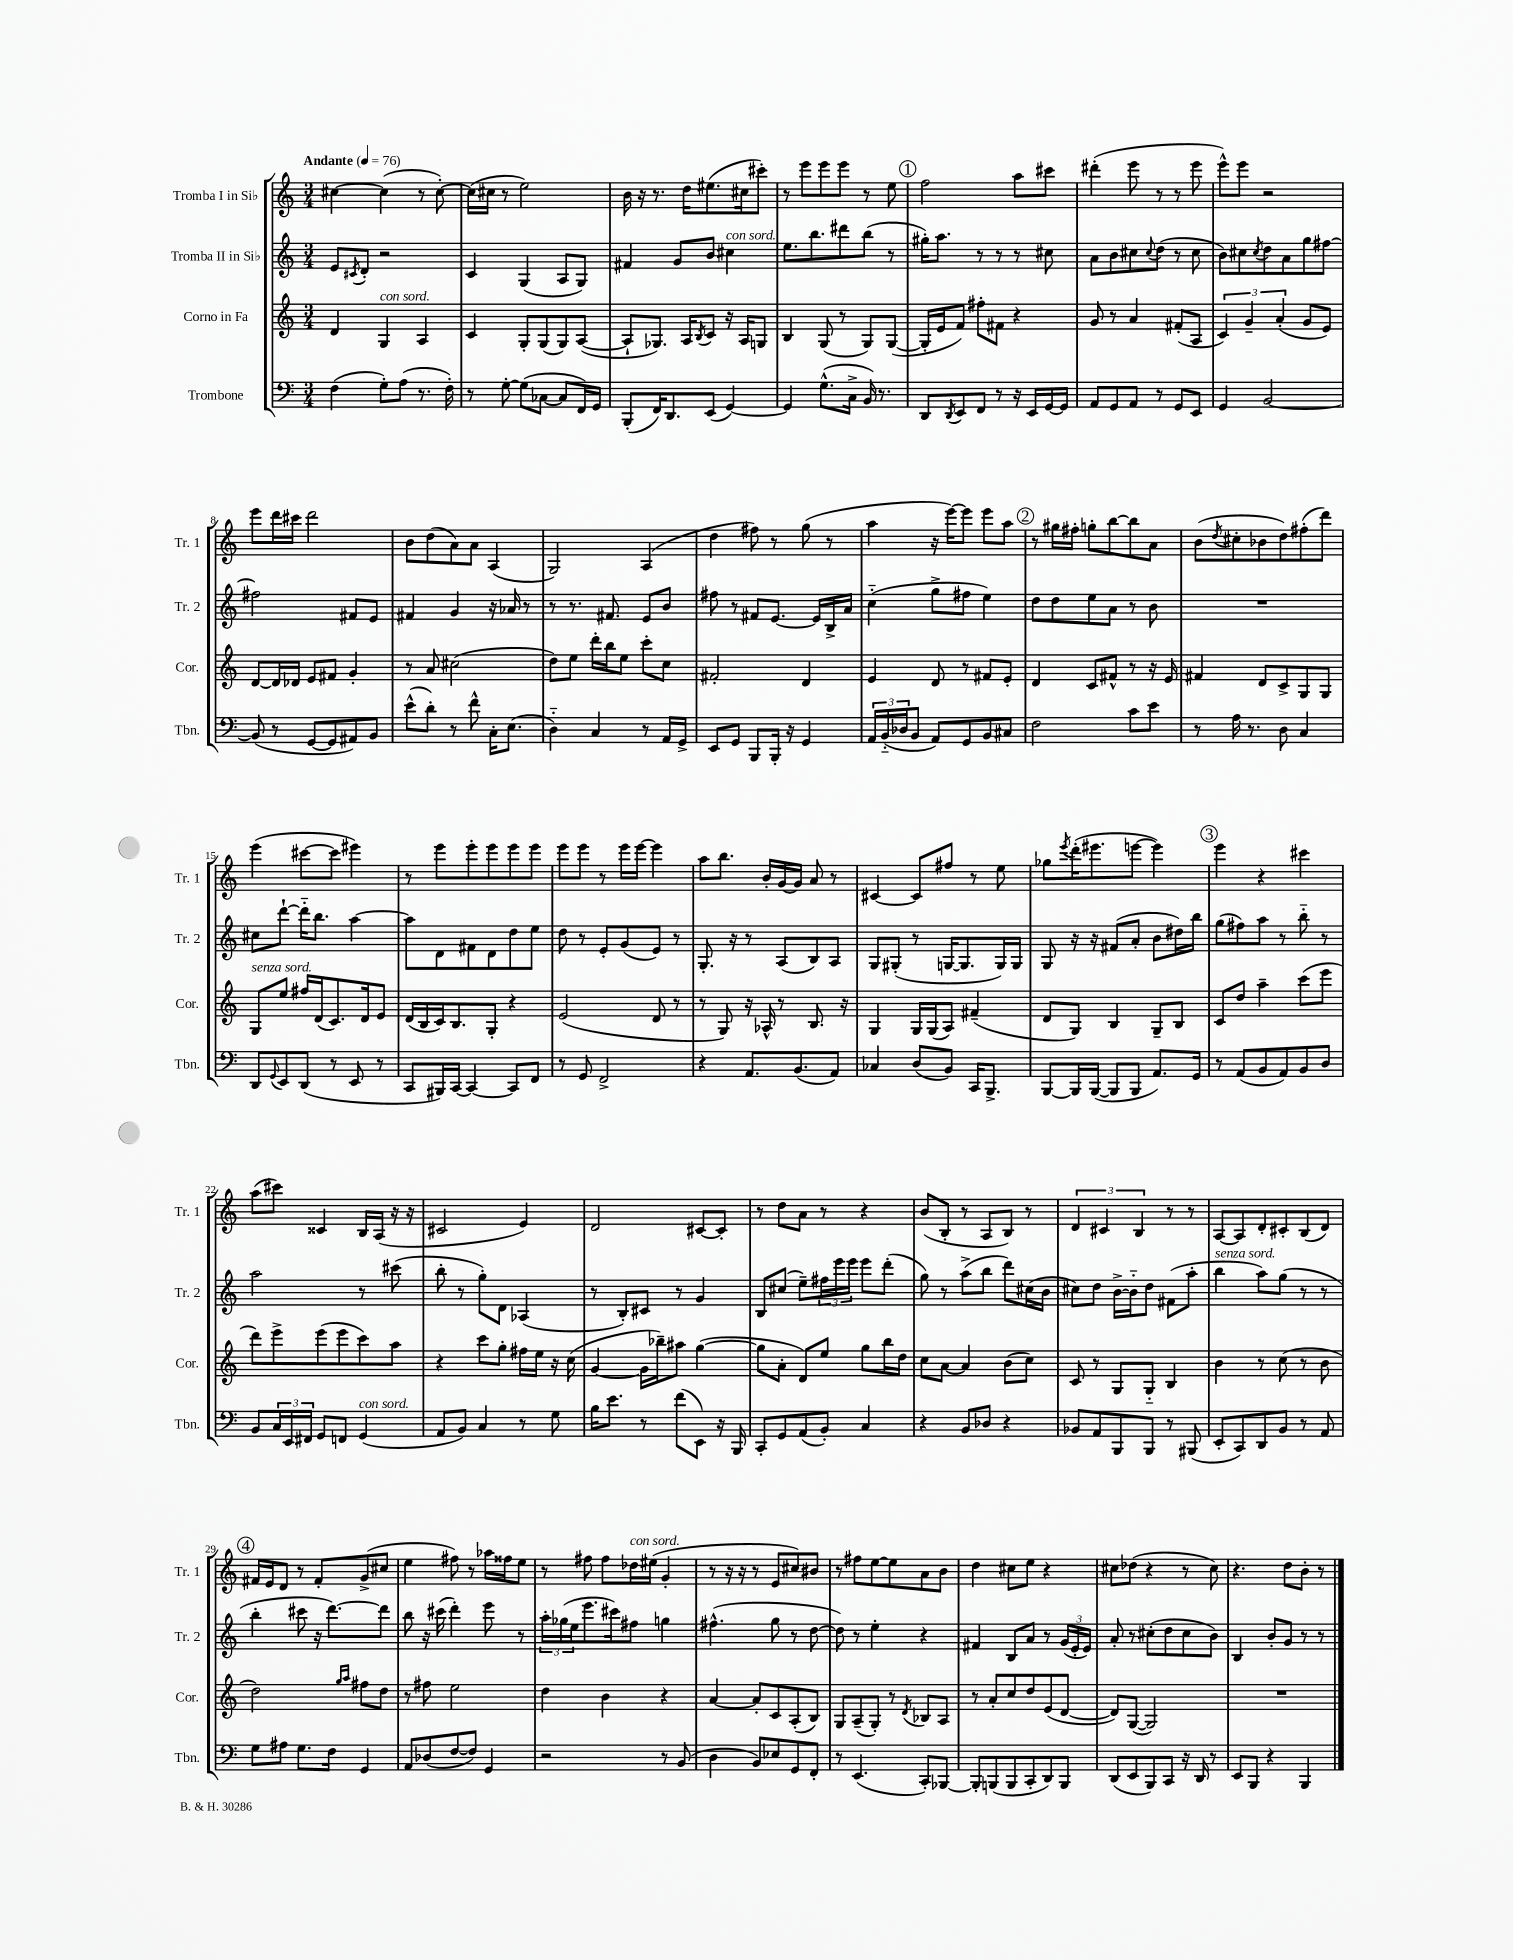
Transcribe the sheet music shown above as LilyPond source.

<<
\new StaffGroup <<
\new Staff = "s0" \with { instrumentName = "Tromba I in Sib" shortInstrumentName = "Tr. 1" } {
    \clef treble \key c \major \numericTimeSignature \time 3/4 \tempo "Andante" 4 = 76
    cis''4~ cis''4( r8 cis''8~-.) |
    cis''16( cis''16 r8 e''2) |
    b'16 r16 r8. d''16 eis''8.( cis''16 cis'''8-.) |
    r8 e'''8 e'''8 e'''8 r8 e''8 |
    \mark \markup { \circle "1" } f''2 a''8 cis'''8 |
    dis'''4-.( e'''8 r8 r8 e'''8 |
    e'''8-^) e'''8 r2 |
    e'''8 d'''16 cis'''16 d'''2 |
    b'8 d''8( a'8) a'8 a4( |
    g2) a4( |
    d''4 fis''8) r8 g''8( r8 |
    a''4 r16 e'''16~) e'''8 e'''8 a''8 |
    \mark \markup { \circle "2" } r8 gis''16 fis''16-. g''8-. b''8~ b''8 a'8 |
    b'8( \acciaccatura { d''8 } cis''8-. bes'8 d''8) fis''8-.( d'''8) |
    e'''4( cis'''8~ cis'''8 eis'''4) |
    r8 e'''8 e'''8-. e'''8 e'''8 e'''8 |
    e'''8 e'''8 r8 e'''16 e'''16~ e'''4 |
    a''8 b''8. b'16-. g'16~ g'16 a'8 r8 |
    cis'4~ cis'8 fis''8 r8 e''8 |
    ges''8 \acciaccatura { e'''8 } d'''16-.( eis'''8. e'''8~ e'''4) |
    \mark \markup { \circle "3" } e'''4 r4 cis'''4 |
    a''8( cis'''8) cisis'4 b16 a16( r16 r16 |
    cis'2 e'4) |
    d'2 cis'8~ cis'8-. |
    r8 d''8 a'8 r8 r4 |
    b'8( b8-. r8 a8 b8) r8 |
    \tuplet 3/2 { d'4 cis'4 b4 } r8 r8 |
    a8~ a8 d'8-. cis'8-. b8( d'8) |
    \mark \markup { \circle "4" } fis'16 e'16 d'8 r8 fis'8-. g'8->( cis''8 |
    e''4 fis''8) r8 aes''16 fisis''16 e''8 |
    r8 fis''8 fis''8 des''16^\markup { \italic "con sord." } eis''16( g'4-. |
    r8 r16 r16 r8 e'8 cis''8) bis'8 |
    r8 fis''8 e''8~ e''8 a'8 b'8 |
    d''4 cis''8 e''8 r4 |
    cis''8 des''8( r4 r8 cis''8) |
    r4. d''8 b'8-. r8 \bar "|." |
}
\new Staff = "s1" \with { instrumentName = "Tromba II in Sib" shortInstrumentName = "Tr. 2" } {
    \clef treble \key c \major \numericTimeSignature \time 3/4
    e'8 \acciaccatura { cis'8 } d'8-. r2 |
    c'4 g4( a8 g8) |
    fis'4 g'8 b'8 cis''4^\markup { \italic "con sord." } |
    e''8. b''8. dis'''8 b''8( r8 |
    \mark \markup { \circle "1" } gis''16-.) a''8. r8 r8 r8 cis''8 |
    a'8 b'8 cis''8 \appoggiatura { cis''8 } d''8( r8 cis''8 |
    b'8) cis''8 \acciaccatura { cis''8 } d''8 a'8 g''8 fis''8~ |
    fis''2 fis'8 e'8 |
    fis'4 g'4 r16 aes'16 r8 |
    r8 r8. fis'8. e'8 b'8 |
    fis''8 r8 fis'8 e'8.~ e'16 b16-> a'16 |
    c''4-_( g''8-> fis''8 e''4) |
    \mark \markup { \circle "2" } d''8 d''8 e''8 a'8 r8 b'8 |
    R2. |
    cis''8 d'''8~-! d'''16-_ b''8. a''4~ |
    a''8 d'8 fis'8 d'8 d''8 e''8 |
    d''8 r8 e'8-. g'8( e'8) r8 |
    g8.-. r16 r8 a8( b8) a8 |
    g8 gis8-.( r8 g16~ g8. g16) g16 |
    g8 r16 r16 fis'8( a'8-. b'8 dis''16) b''16 |
    \mark \markup { \circle "3" } g''8( fis''8) a''8 r8 b''8-_ r8 |
    a''2 r8 cis'''8( |
    b''8-. r8 g''8-.) d'8 aes4( |
    r8 b8-.) cis'8 r8 g'4 |
    b8 cis''8( e''8--) \tuplet 3/2 { fis''16 e'''16 e'''16 } e'''8 d'''8-.( |
    g''8) r8 a''8->( b''8 d'''8) cis''16( b'16 |
    cis''8) d''8 b'16~-> b'16-_ d''8 fis'8( a''8-. |
    b''4^\markup { \italic "senza sord." } a''8) g''8( r8 r8 |
    \mark \markup { \circle "4" } b''4-. cis'''8 r16 d'''8.~) d'''8 |
    b''8 r16 cis'''16( d'''4-.) e'''8 r8 |
    \tuplet 3/2 { a''16-. ges''16( e''16 } e'''8. cis'''16) fis''8 g''4 |
    fis''4.-^( g''8 r8 d''8~ |
    d''8) r8 e''4-. r4 |
    fis'4 b8 a'8 r8 \tuplet 3/2 { g'16( e'16-. e'16) } |
    a'8-. r8 cis''8-.( d''8 cis''8 b'8) |
    b4 b'8-. g'8 r8 r8 \bar "|." |
}
\new Staff = "s2" \with { instrumentName = "Corno in Fa" shortInstrumentName = "Cor." } {
    \clef treble \key c \major \numericTimeSignature \time 3/4
    d'4 g4^\markup { \italic "con sord." } a4 |
    c'4 g8-. g8( g8) a8~( |
    a8-! ges8.) a16 \acciaccatura { b8 } c'8 r16 a16 g8 |
    b4 g8( r8 g8) g8~( |
    \mark \markup { \circle "1" } g16-. e'16 f'8) fis''8-. fis'8 r4 |
    g'8 r8 a'4 fis'8-.( a8 |
    \tuplet 3/2 { c'4) g'4-- a'4-.( } g'8 e'8) |
    d'8~ d'16 des'16 e'8 fis'8 g'4-. |
    r8 a'8 cis''2( |
    d''8) e''8 d'''16-. b''16 e''8 c'''8-. c''8 |
    fis'2-. d'4 |
    e'4 d'8 r8 fis'8 e'8-. |
    \mark \markup { \circle "2" } d'4 c'8 fis'8-^ r8 r16 e'16 |
    fis'4 d'8 c'8-> g8 g8 |
    g8^\markup { \italic "senza sord." } e''8 fis''16 d'16( c'8.) d'16 e'8 |
    d'16( b16 c'16) b8. g8-. r4 |
    e'2( d'8 r8 |
    r8 g8) r16 aes16-^ r8 b8. r16 |
    g4 g16 g16( a8) fis'4--( |
    d'8 g8) b4 g8-- b8 |
    \mark \markup { \circle "3" } c'8 d''8 a''4-- c'''8( e'''8 |
    d'''8) e'''8-> e'''8( e'''8 c'''8) a''8 |
    r4 c'''8 g''8-. fis''16 e''16 r16 c''16( |
    g'4~ g'16 bes''16--) ais''8 g''4~( |
    g''8 a'8-. d'8) e''8 g''8 b''16 d''16 |
    c''8 a'8~ a'4 b'8( c''8) |
    c'8 r8 g8 g8-_ b4 |
    b'4 r8 c''8( r8 b'8 |
    \mark \markup { \circle "4" } d''2) \grace { g''16 a''16 } fis''8 d''8 |
    r8 fis''8 e''2 |
    d''4 b'4 r4 |
    a'4~ a'8-. c'8 a8-.( b8) |
    g8 a8--( g8-.) r8 \acciaccatura { d'8 } bes8 a8 |
    r8 a'8-. c''8 d''8 e'8( d'8~ |
    d'8) g8~( g2) |
    R2. \bar "|." |
}
\new Staff = "s3" \with { instrumentName = "Trombone" shortInstrumentName = "Tbn." } {
    \clef bass \key c \major \numericTimeSignature \time 3/4
    f4( g8-.) a8( r8. f16-.) |
    r8 g8~-. g8( ces8~ ces8 f,16) g,16 |
    b,,8-.( f,16) d,8. e,8( g,4~) |
    g,4 g8.-^( c16-> b,16) r8. |
    \mark \markup { \circle "1" } d,8 \acciaccatura { d,8 } e,8 f,8 r8 r16 e,16 g,16~ g,16 |
    a,8 g,8 a,8 r8 g,8 e,8 |
    g,4 b,2~ |
    b,8( r8 g,8~ g,8 ais,8) b,8 |
    e'8-^( d'8-.) r8 f'8-^ c16-. e8.( |
    d4-_) c4 r8 a,16 g,16-> |
    e,8 g,8 b,,8 b,,16-. r16 g,4 |
    \tuplet 3/2 { a,16 b,16-_( des16 } b,8 a,8) g,8 b,8 cis8 |
    \mark \markup { \circle "2" } f2 c'8 e'8 |
    r8 a16 r8. d8 c4 |
    d,8 \appoggiatura { g,8 } e,8 d,8( r8 e,8 r8 |
    c,8 bis,,16) c,16~ c,4~ c,8 f,8 |
    r8 g,8 f,2-> |
    r4 a,8. b,8.( a,8) |
    ces4 d8( b,8) c,16 b,,8.-> |
    b,,8~ b,,16 b,,16~( b,,8 b,,8 a,8.) g,16 |
    \mark \markup { \circle "3" } r8 a,8( b,8 a,8) b,8 d8 |
    b,8 \tuplet 3/2 { c16 e,16 fis,16 } g,8 f,8 g,4^\markup { \italic "con sord." }( |
    a,8 b,8) c4 r8 g8 |
    b16 e'8. r8 f'8( e,8) r16 b,,16 |
    c,8-. g,8 a,8( b,8-.) c4 |
    r4 b,8 des8 r4 |
    bes,8 a,8 b,,8 b,,8 r8 bis,,8( |
    e,8-. c,8) d,8 b,8 r8 a,8 |
    \mark \markup { \circle "4" } g8 ais8 g8. f16 g,4 |
    a,8 des8( f8~ f8) g,4 |
    r2 r8 b,8( |
    d4 b,8) ees8 g,8 f,8-. |
    r8 e,4.( c,8-.) bes,,8~ |
    bes,,8-. b,,8( b,,8 c,8-. d,8) b,,8 |
    d,8( e,8 b,,8) c,8 r16 d,16 r8 |
    e,8 b,,8 r4 b,,4 \bar "|." |
}
>>
>>
